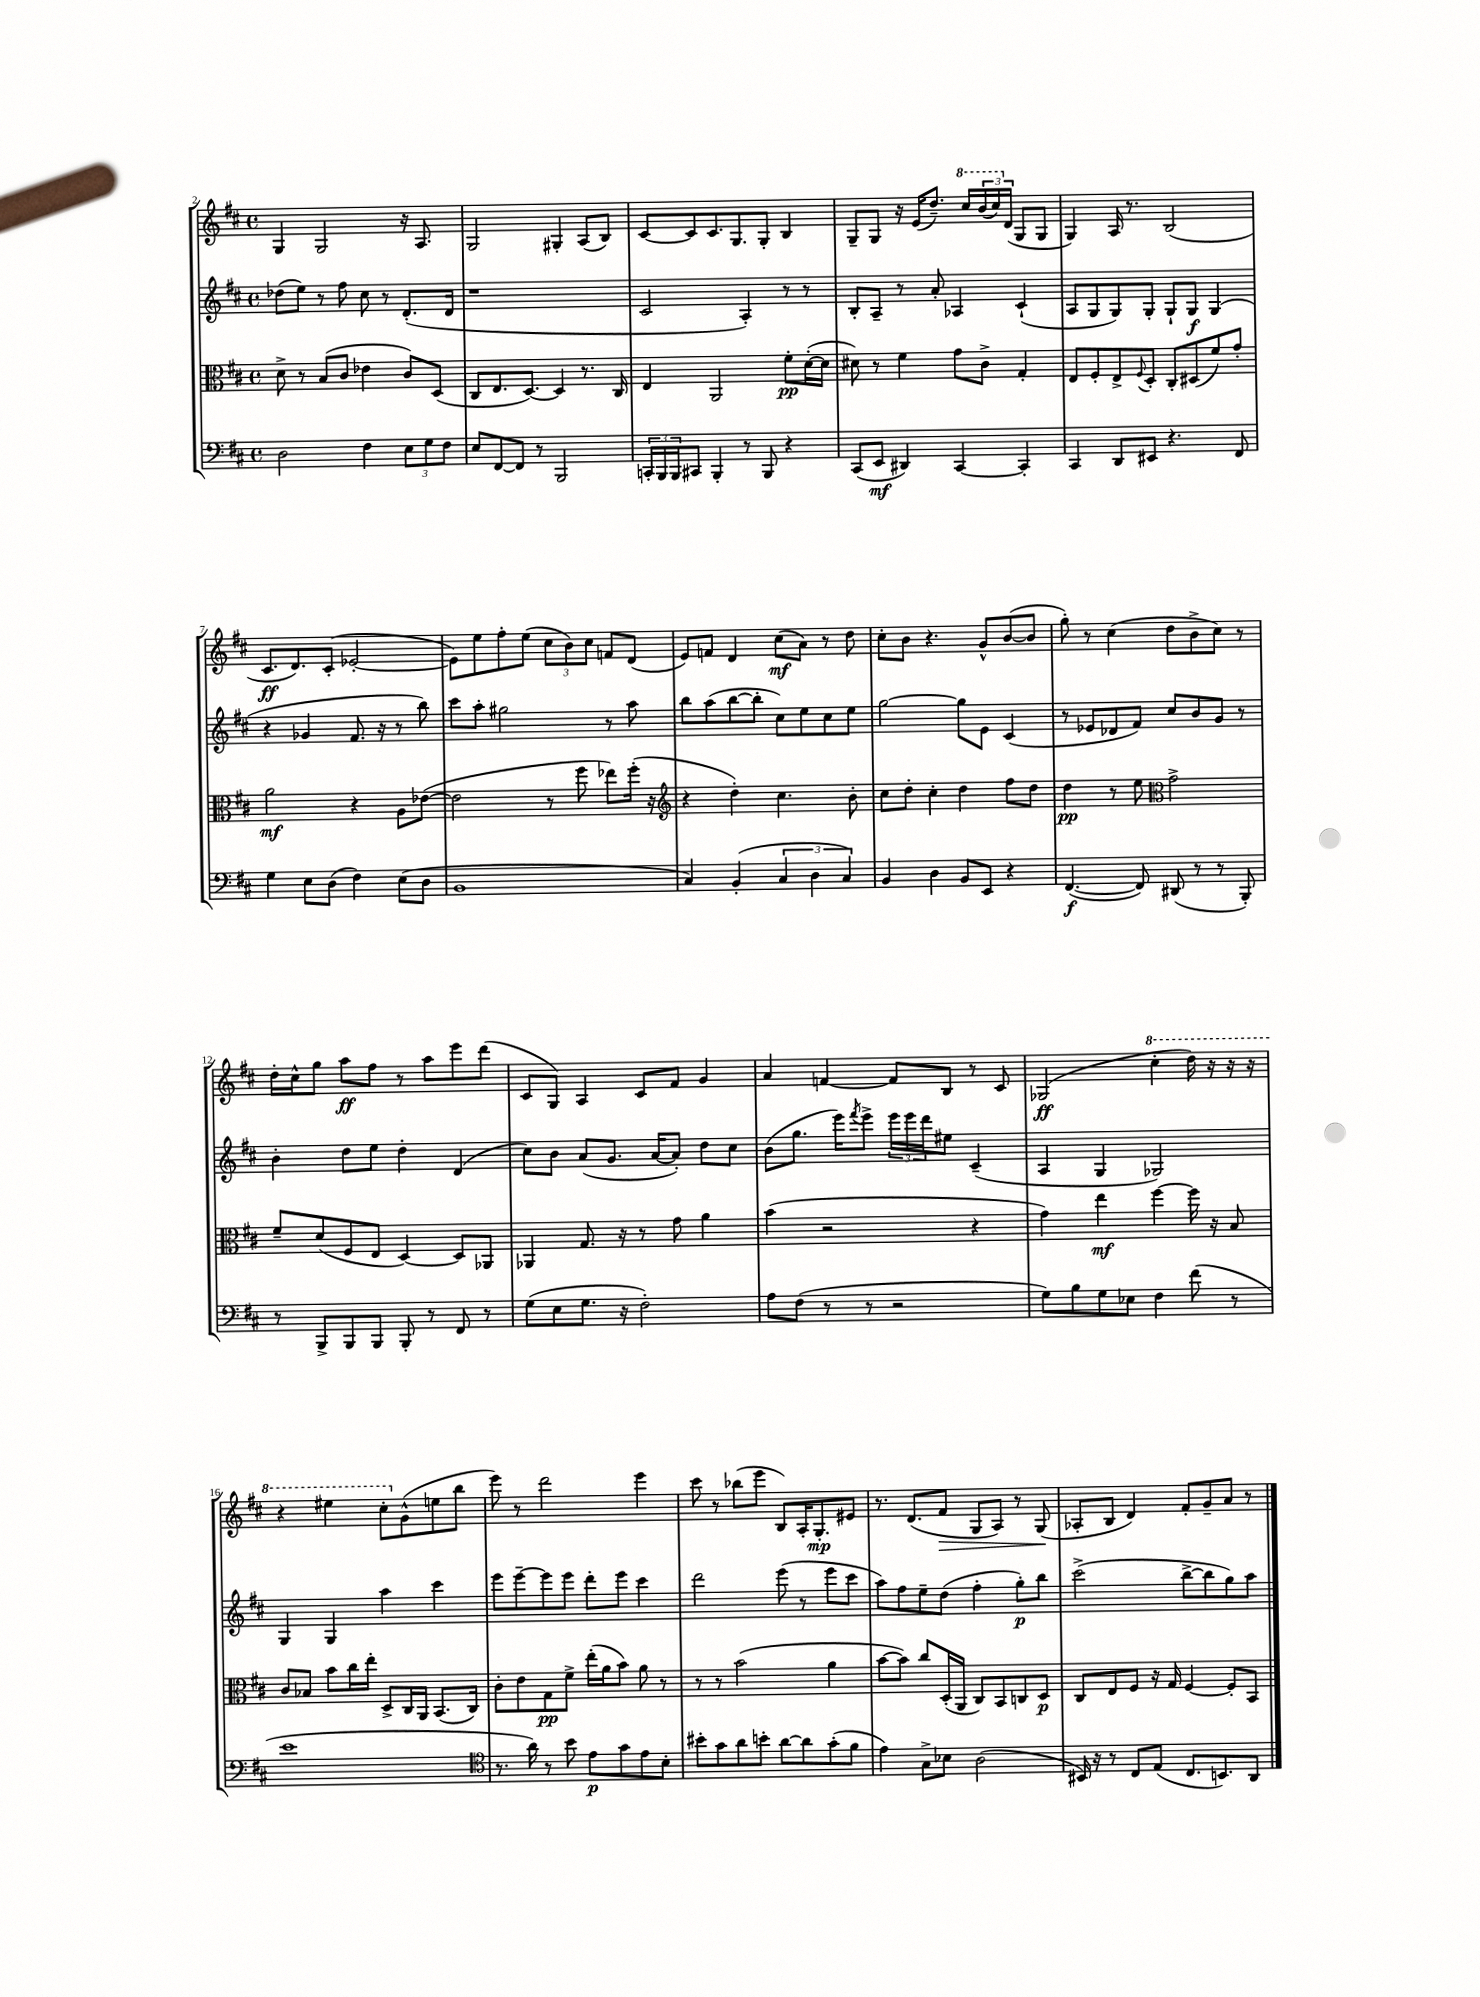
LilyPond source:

<<
\new StaffGroup <<
\new Staff = "s0" {
    \clef treble \key d \major \defaultTimeSignature \time 4/4
    g4 g2 r16 a8. |
    g2 gis4-. a8( b8) |
    cis'8~ cis'8 cis'8. g8. g8-. b4 |
    g8-- g8 r16 e'16( d''8.--) \ottava #1 cis'''16 \tuplet 3/2 { b''16( cis'''16) \ottava #0 d'16( } g8 g8 |
    g4) a16 r8. b2( |
    cis'8.\ff d'8.) cis'8-.( ees'2~-. |
    ees'8) e''8 fis''8-. e''8( \tuplet 3/2 { cis''8 b'8) cis''8 } f'8 d'8( |
    e'8) f'8 d'4 cis''8\mf( a'8) r8 d''8 |
    cis''8-. b'8 r4. g'8-^ b'8~( b'8 |
    g''8-.) r8 cis''4( d''8 b'8-> cis''8) r8 |
    d''16-. cis''16-^ g''8 a''8\ff fis''8 r8 a''8 e'''8 d'''8( |
    cis'8 g8) a4 cis'8 fis'8 g'4 |
    a'4 f'4~ f'8 b8 r8 cis'8 |
    ges2\ff( \ottava #1 cis'''4-. d'''16) r16 r16 r16 |
    r4 eis'''4 cis'''8-. \ottava #0 g'8-^( e''!8 b''8 |
    e'''8) r8 d'''2 e'''4 |
    cis'''8 r8 bes''8( e'''8 b8) a16-. g8.-.\mp eis'8 |
    r8. d'8.( fis'8\> g8 a8) r8 g8\!( |
    aes8-. b8 d'4) fis'8-. g'8-- a'8 r8 \bar "|." |
}
\new Staff = "s1" {
    \clef treble \key d \major \defaultTimeSignature \time 4/4
    des''8( e''8) r8 fis''8 cis''8 r8 d'8.-.( d'16 |
    r1 |
    cis'2 a4-.) r8 r8 |
    b8-. a8-- r8 a'8-. aes4 cis'4-!( |
    a8 g8 g8) g8-. g8-! g8\f g4( |
    r4 ges'4 fis'8. r16 r8 b''8) |
    cis'''8 a''8-. gis''2 r8 a''8 |
    b''8 a''8( b''8~ b''8-. cis''8) e''8 cis''8 e''8 |
    g''2~ g''8 e'8 cis'4( |
    r8 ees'8 des'8 fis'8) cis''8 b'8 g'8 r8 |
    b'4-. d''8 e''8 d''4-. d'4( |
    cis''8) b'8 a'8( g'8. a'16~ a'8-.) d''8 cis''8 |
    b'8( g''8. e'''16) \acciaccatura { fis'''8 } e'''8-> \tuplet 3/2 { e'''16 e'''16 d'''16 } eis''8 cis'4--( |
    a4 g4 ges2) |
    g4 g4 a''4 cis'''4 |
    e'''8 e'''8~-- e'''8 e'''8 d'''8-. e'''8 cis'''4 |
    d'''2 e'''8( r8 e'''8 cis'''8 |
    a''8) fis''8 e''8-- d''8( fis''4-. g''8-.\p) b''8 |
    cis'''2->( b''8~-> b''8 g''8) a''8 \bar "|." |
}
\new Staff = "s2" {
    \clef alto \key d \major \defaultTimeSignature \time 4/4
    d'8-> r8 b8( cis'8 ees'4 cis'8) d8( |
    cis8 e8. d8.~) d4 r8. cis16 |
    e4 a,2 fis'8-.\pp d'16~-.( d'16 |
    dis'8) r8 fis'4 g'8 cis'8-> g4-. |
    e8 fis8-. e8-> \appoggiatura { fis8 } d8-. cis8-. dis8( fis'8) g'8-. |
    a'2\mf r4 a8 ees'8~( |
    ees'2 r8 fis''8 ees''8) fis''16-.( r16 |
    \clef treble r4 d''4-.) cis''4. b'8-. |
    cis''8 d''8-. cis''4-. d''4 fis''8 d''8 |
    d''4\pp r8 e''8 \clef alto g'2-> |
    fis'8-- d'8( fis8 e8 d4~) d8 aes,8 |
    aes,4 g8. r16 r8 g'8 a'4 |
    b'4( r2 r4 |
    g'4) e''4\mf fis''4~ fis''16 r16 b8 |
    cis'8 bes8 b'8 cis''16 e''16-. d8-> cis16 a,16 b,8.( cis16) |
    cis'8-. e'8 g8\pp fis'8-> e''16-.( a'16 b'8) a'8 r8 |
    r8 r8 b'2( a'4 |
    b'8~ b'8) cis''8 d16-.( a,16 cis8) b,8 c8 d8\p |
    cis8 e8 fis8 r16 g16 fis4~ fis8-. b,8 \bar "|." |
}
\new Staff = "s3" {
    \clef bass \key d \major \defaultTimeSignature \time 4/4
    d2 fis4 \tuplet 3/2 { e8 g8 fis8 } |
    e8 fis,8~ fis,8 r8 b,,2 |
    \tuplet 3/2 { c,16-. b,,16 b,,16 } cis,8 b,,4-. r8 b,,8 r4 |
    cis,8( e,8\mf dis,4) cis,4~ cis,4-. |
    cis,4 d,8 eis,8 r4. fis,8 |
    g4 e8 d8( fis4) e8( d8 |
    b,1 |
    cis4) b,4-.( \tuplet 3/2 { cis4 d4 cis4) } |
    b,4 d4 b,8 e,8 r4 |
    fis,4.~\f( fis,8) dis,8( r8 r8 b,,8-.) |
    r8 b,,8-> b,,8 b,,8 b,,8-. r8 fis,8 r8 |
    g8( e8 g8. r16 fis2-.) |
    a8 fis8( r8 r8 r2 |
    g8) b8 g8 ees8 fis4 fis'8( r8 |
    e'1 |
    \clef tenor r8. a'16) r8 b'8 e'8\p g'8 e'8 b8-. |
    bis'8-. g'8 a'8 b'8-. a'8~ a'8 g'8-.( fis'8 |
    e'4) g8-> bes8 a2( |
    bis,16) r16 r8 cis8 e8( cis8. b,8.) a,8 \bar "|." |
}
>>
>>
\layout { \context { \Score currentBarNumber = #2 } }
